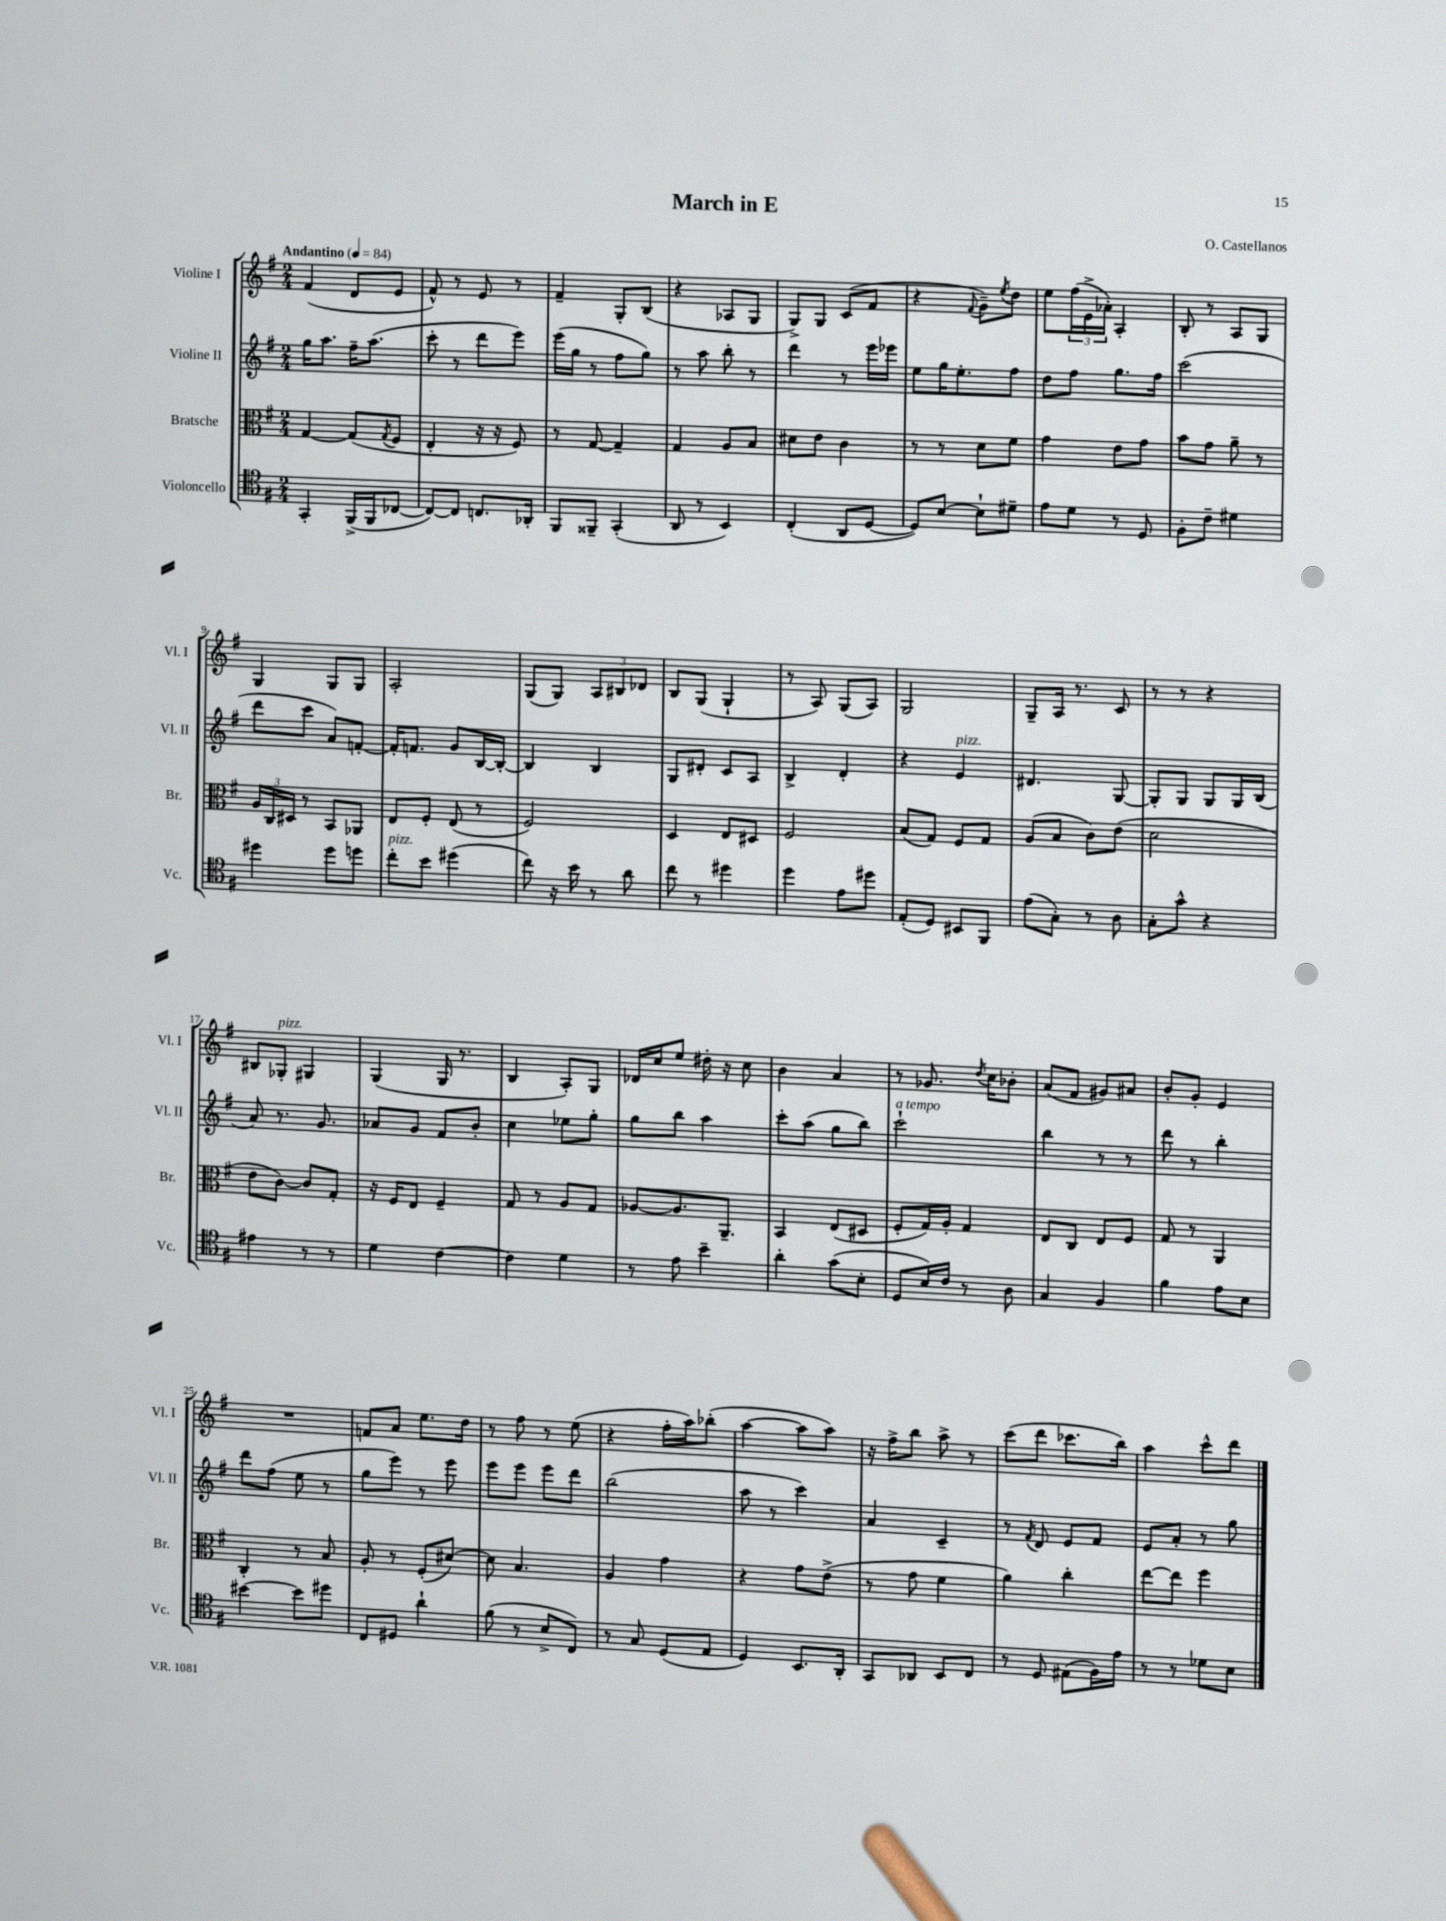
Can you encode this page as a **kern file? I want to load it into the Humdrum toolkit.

**kern	**kern	**kern	**kern
*staff4	*staff3	*staff2	*staff1
*clefC4	*clefC3	*clefG2	*clefG2
*k[f#]	*k[f#]	*k[f#]	*k[f#]
*M2/4	*M2/4	*M2/4	*M2/4
*MM84	*MM84	*MM84	*MM84
4GG'	[4G	16gg	(4f#
.	.	8.aa	.
(16FF#^	(8G]	16ff#~	8d
16FF#	.	(8.aa	.
.	8qG	.	.
[8C-	8F#	.	8e
=	=	=	=
8C-_)	4E'	8ccc'	8f#^^)
8C-]	.	8r	8r
8.C	16r	8ddd	8e
.	16r	.	.
.	8F#)	8eee)	8r
16AA-'	.	.	.
=	=	=	=
8FF#	8r	(16eee	4f#~
.	.	16gg	.
8FF##~	[8G	8r	.
(4GG'	4G~]	8ff#	8G'
.	.	8gg)	(8B
=	=	=	=
8AA	4G	8r	4r
8r	.	8aa	.
4BB)	8A	8bb'	8A-
.	8B	8r	8G
=	=	=	=
(4C'	8d#	4ddd	8G^)
.	8e	.	8G
8AA	4c	8r	(8c
[8D	.	16eee	8f#
.	.	16eee-	.
=	=	=	=
8D])	8r	8ee	4r
[8B	8r	16gg	.
.	.	8.ee'	.
.	.	.	8qqf#
8B`]	8d	.	8g~)
.	.	.	8qee
8d#~	8f#	8ff#	8dd
=	=	=	=
8e	4g	8dd	8ee
8d	.	8ff#	(24ff#
.	.	.	24e^
.	.	.	24a-')
8r	8e	8.gg	4A'
8D	8g	.	.
.	.	16ff#	.
=	=	=	=
8F#'	8b	(2ccc	8B'
8c~	8g	.	8r
4d#	8a~	.	8A
.	8r	.	8G
=	=	=	=
4dd#	24A	8ddd	4G
.	24C	.	.
.	24D#	.	.
.	8r	8ccc	.
8dd#	8BB	8a)	8G
8dd	8AA-	[8f'	8G
=	=	=	=
8cc'	8E	16f']	2A'
.	.	8.f	.
8b	8F#'	.	.
(4dd#	(8E	8g	.
.	8r	[16B	.
.	.	16B'_	.
=	=	=	=
8cc)	2F#)	4B]	(8G
16r	.	.	8G)
16b	.	.	.
8r	.	4B	12A
.	.	.	12B#
8a	.	.	.
.	.	.	12d-
=	=	=	=
8cc	4D	8G	8B
8r	.	8d#'	(8G
4dd#	8E	8c	4G`
.	8D#	8A	.
=	=	=	=
4dd	2F#	4B^	8r
.	.	.	8A)
8e	.	4d'	(8G
8dd#	.	.	8A)
=	=	=	=
(8E'	(8B	4r	2G
8D)	8G)	.	.
8BB#	8F#	4e	.
8FF#	8G	.	.
=	=	=	=
(8e	(8A	4.d#	8G~
8G')	8B	.	16A
.	.	.	8.r
8r	8c)	.	.
8A	(8e	[8G	8c
=	=	=	=
8G'	2d	8G']	8r
8g^^	.	8G	8r
4r	.	8G	4r
.	.	16G	.
.	.	(16B	.
=	=	=	=
4e#	8e	8a)	8B#
.	[8c)	8.r	8G-'
8r	8c]	.	4G#
.	.	8.g	.
8r	8G'	.	.
=	=	=	=
4d	16r	8a-	(4G
.	16F#	.	.
.	8E	8g	.
[4c	4F#~	8f#	16G
.	.	.	8.r
.	.	8b'	.
=	=	=	=
4c]	8G	4cc	4B
.	8r	.	.
4d	8A	8ee-	8A')
.	8G	8gg'	8G
=	=	=	=
8r	[8A-	8gg	16d-
.	.	.	16cc
8e	8.A-]	8bb	8ee
4b~	.	4aa	16dd#'
.	8.AA~	.	16r
.	.	.	8cc
=	=	=	=
4a'	4BB	8ccc'	4b
.	.	(8aa	.
(8g	(8E	8gg	4a
8B'	8D#	8bb)	.
=	=	=	=
8D	8F#'	2ccc`	8r
16B)	16G)	.	8.g-
16c	16A'	.	.
8r	4G	.	.
.	.	.	8qdd
.	.	.	16cc
8A	.	.	8b-'
=	=	=	=
4G	8E	4bb	(8a
.	8C	.	8f#
4F#	8E	8r	8g#)
.	8F#	8r	8a#
=	=	=	=
4f#	8G	8ddd	8b'
.	8r	8r	8g'
8e	4AA	4bb'	4e
8B	.	.	.
=	=	=	=
[4b#	4C'	8ddd	2r
.	.	(8ff#	.
8b#]	8r	8ee	.
8dd#	8B	8r	.
=	=	=	=
8C	8A'	8gg	8f
8D#	8r	8eee)	8a
4a`	(8F#'	8r	8.ee
.	[8d#)	8eee	.
.	.	.	16dd
=	=	=	=
(8f#	8d#]	8eee	8r
8r	4.B	8eee	8ff#
8B^	.	8eee	8r
8C)	.	8ddd	(8ee
=	=	=	=
8r	4A	(2bb	4r
8G	.	.	.
(8D	4g	.	16ff#'
.	.	.	16aa)
8E	.	.	(8bb-'
=	=	=	=
4D)	4r	8aa	[4aa
.	.	8r	.
8.BB	8g	4ccc)	8aa]
.	(8e^	.	8aa)
16AA'	.	.	.
=	=	=	=
8GG	8r	4a	16r
.	.	.	16ff#^
8AA-	8g	.	8bb
8BB	4f#	4c~	8aa^
8C	.	.	8r
=	=	=	=
8r	4a)	8r	(8ccc
.	.	8qf#	.
8D	.	8d	8ddd
(8E#	4cc'	8e	8.ccc-
16F#)	.	8f#	.
16e	.	.	16bb)
=	=	=	=
8r	[8ee	8e	4aa
8r	8ee]	8a'	.
8d-	4ff#	8r	8ccc^^
8B	.	8gg	8ddd
==	==	==	==
*-	*-	*-	*-
